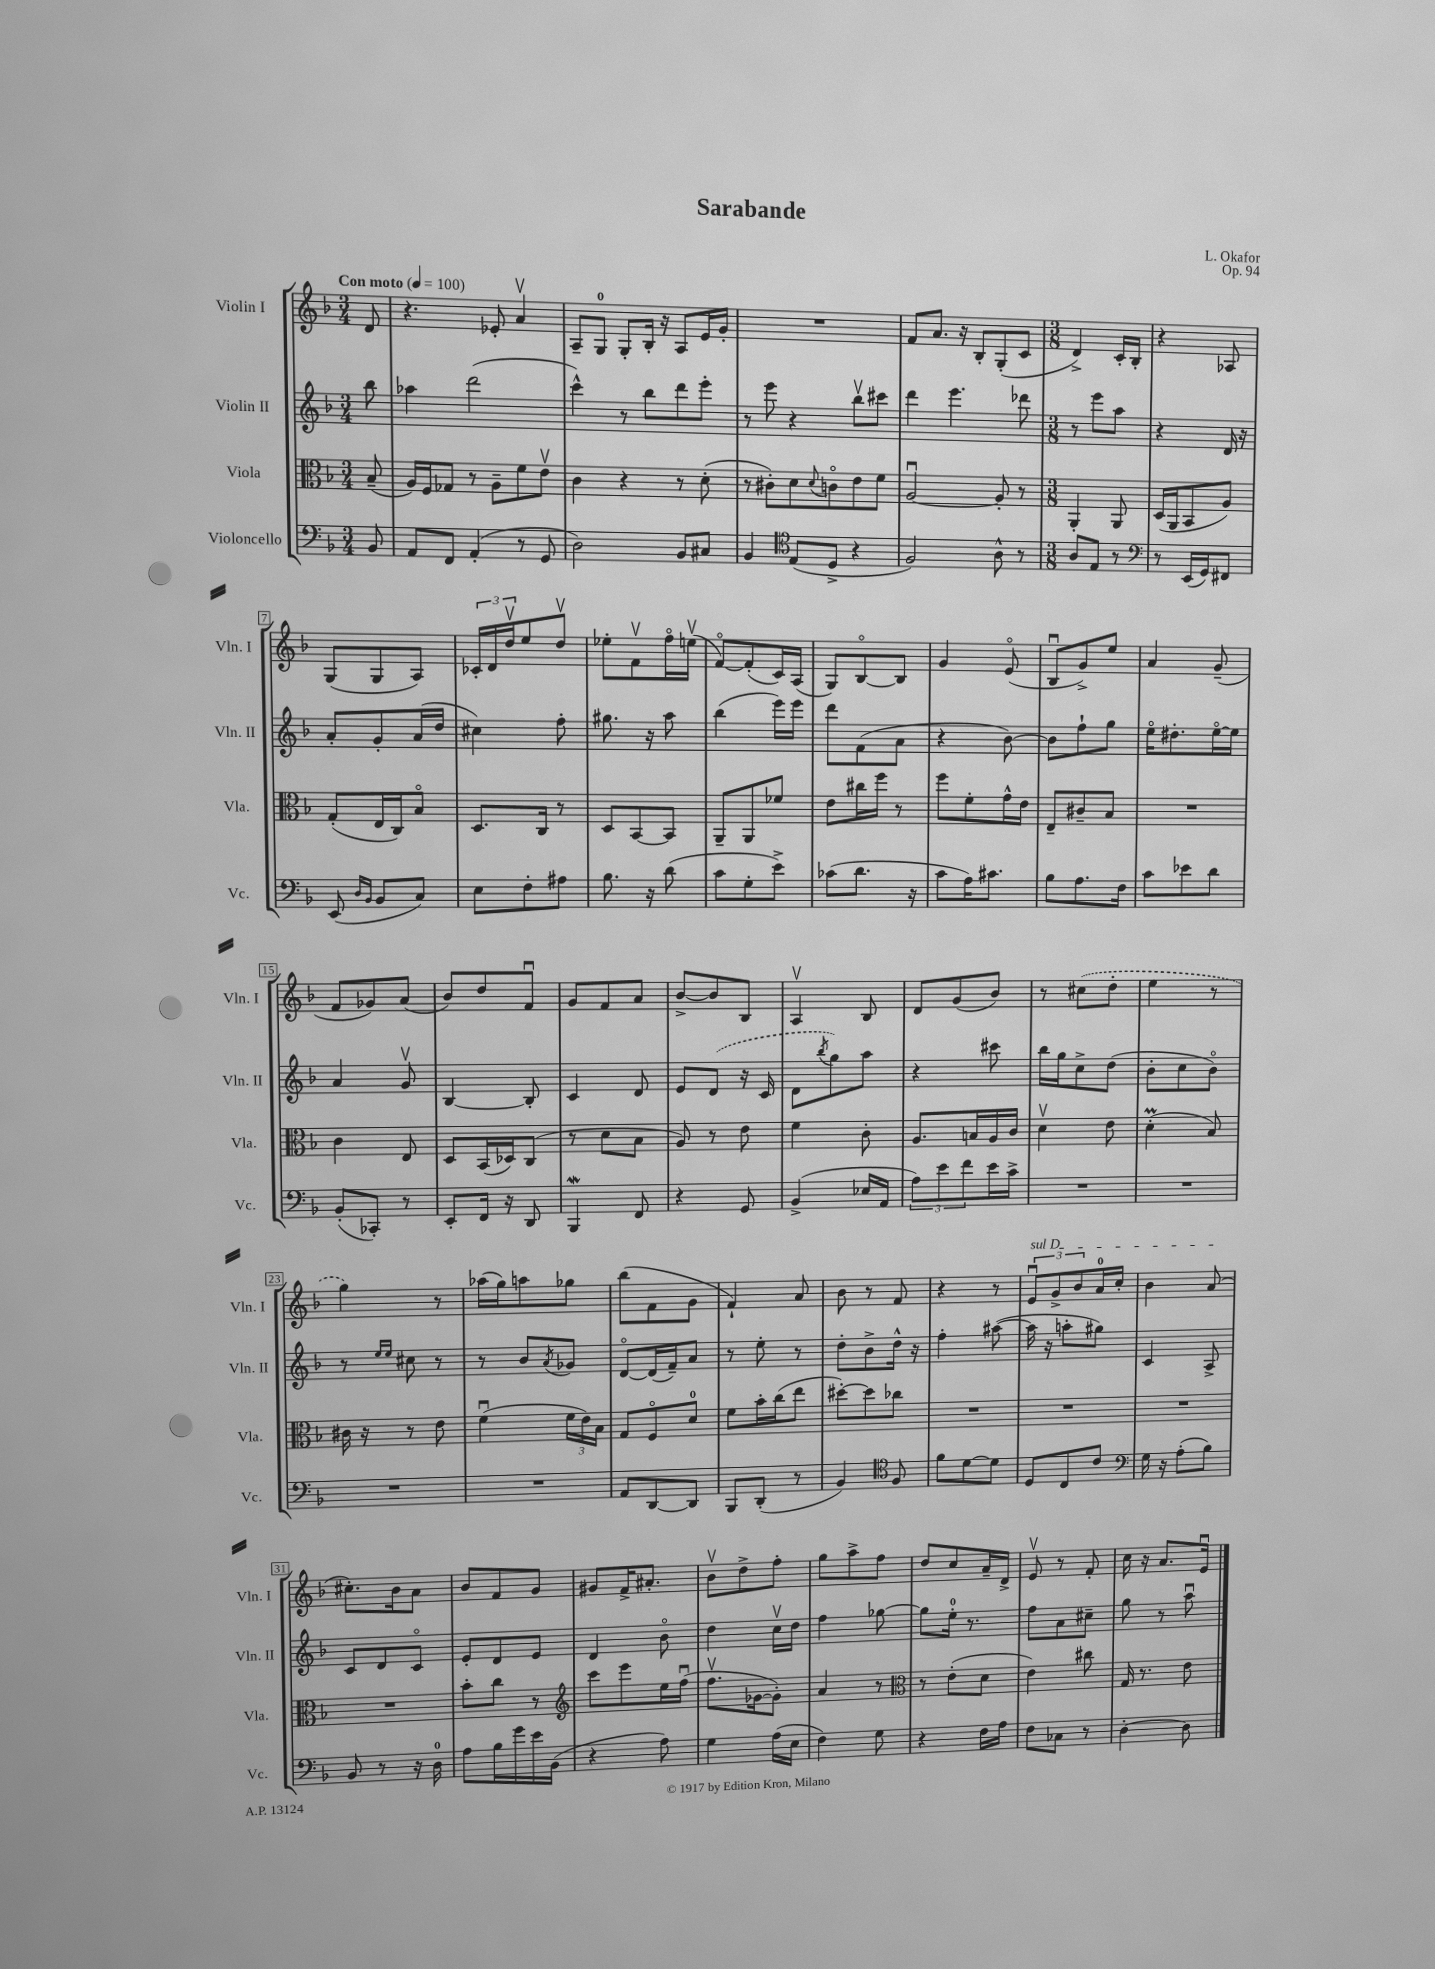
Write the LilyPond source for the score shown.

\header { title = "Sarabande" composer = "L. Okafor" opus = "Op. 94" }
<<
\new StaffGroup <<
\new Staff = "s0" \with { instrumentName = "Violin I" shortInstrumentName = "Vln. I" } {
    \clef treble \key f \major \numericTimeSignature \time 3/4 \partial 8 \tempo "Con moto" 4 = 100
    d'8 |
    r4. ees'8-. a'4\upbow |
    a8-- g8-0 g8-. bes16-. r16 a8 e'16 g'16-. |
    R2. |
    f'8 a'8. r16 bes8-. g8-.( c'8 |
    \numericTimeSignature \time 3/8 d'4->) c'16-. bes16-. |
    r4 aes8 |
    g8( g8 a8) |
    \tuplet 3/2 { ces'16-. d'16 d''16\upbow } e''8 d''8\upbow |
    ees''8-. f'8\upbow f''16\flageolet e''16\upbow( |
    f'8~\flageolet) f'8-.( c'16) a16( |
    g8) bes8~\flageolet bes8 |
    g'4 e'8\flageolet( |
    bes8\downbow g'8->) e''8 |
    a'4 g'8--( |
    f'8 ges'8) a'8( |
    bes'8) d''8 f'8\downbow |
    g'8 f'8 a'8 |
    bes'8~-> bes'8 bes8 |
    a4\upbow bes8 |
    d'8 g'8( bes'8) |
    r8 \once \slurDashed cis''8( d''8-. |
    e''4 r8 |
    g''4) r8 |
    aes''16( g''16) a''8 ges''8 |
    bes''8( f'8 g'8 |
    f'4-!) a'8 |
    bes'8 r8 f'8 |
    r4 r8 |
    \tuplet 3/2 { \once \override TextSpanner.bound-details.left.text = \markup { \italic "sul D" } e'8\downbow\startTextSpan g'8-> bes'8 } a'16-0 c''16-. |
    bes'4 a'8\stopTextSpan( |
    cis''8.-.) bes'16 a'8 |
    bes'8 f'8 g'8 |
    gis'8 f'16-> ais'8.-. |
    bes'8\upbow d''8-> f''8-. |
    g''8 a''8-> f''8 |
    d''8 c''8 a'16-- d'16-> |
    e'8\upbow r8 f'8-. |
    c''16 r16 a'8. e'16\downbow \bar "|." |
}
\new Staff = "s1" \with { instrumentName = "Violin II" shortInstrumentName = "Vln. II" } {
    \clef treble \key f \major \numericTimeSignature \time 3/4 \partial 8
    bes''8 |
    aes''4 d'''2( |
    c'''4-^) r8 bes''8 d'''8 e'''8-. |
    r8 e'''8 r4 bes''8\upbow cis'''8 |
    d'''4 e'''4. des'''8 |
    \numericTimeSignature \time 3/8 r8 e'''8 a''8 |
    r4 d'16 r16 |
    a'8-. g'8-. a'16( d''16 |
    cis''4) f''8-. |
    gis''8. r16 a''8 |
    bes''4( e'''16) e'''16 |
    d'''8 f'8( a'8 |
    r4 bes'8~) |
    bes'8 f''8-! g''8 |
    e''16\flageolet dis''8.-. e''16~\flageolet e''16 |
    a'4 g'8\upbow |
    bes4~ bes8-. |
    c'4 d'8 |
    e'8 \once \slurDashed d'8( r16 c'16 |
    d'8 \acciaccatura { bes''8 } g''8) a''8 |
    r4 cis'''8 |
    bes''16 g''16 c''8-> d''8( |
    bes'8-. c''8 bes'8\flageolet) |
    r8 \grace { e''16 e''16 } cis''8 r8 |
    r8 bes'8 \acciaccatura { a'8 } ges'8 |
    d'8~\flageolet d'16( f'16--) a'8 |
    r8 e''8-. r8 |
    d''8-. bes'8-> d''16-^ r16 |
    f''4-. ais''8~( |
    ais''16 r16 a''8-. gis''8) |
    c'4 a8-> |
    c'8 d'8 c'8\flageolet |
    e'8-. d'8 e'8 |
    d'4 bes'8\flageolet |
    d''4 c''16\upbow d''16 |
    f''4 ges''8~ |
    ges''8 e''16-0-. r8. |
    f''8 a'8 cis''8-- |
    g''8 r8 a''8\downbow \bar "|." |
}
\new Staff = "s2" \with { instrumentName = "Viola" shortInstrumentName = "Vla." } {
    \clef alto \key f \major \numericTimeSignature \time 3/4 \partial 8
    bes8--( |
    a16) f16 ges8 r8 a8-- f'8 e'8\upbow |
    c'4 r4 r8 d'8-.( |
    r8 cis'8-.) d'8 \appoggiatura { d'8 } c'8\flageolet e'8 f'8 |
    a2~\downbow a8-. r8 |
    \numericTimeSignature \time 3/8 a,4-. a,8 |
    d16( a,16 bes,8 a8) |
    g8-.( e16 c16) bes8\flageolet |
    d8. c16 r8 |
    d8 bes,8~ bes,8 |
    a,8-- a,8 fes'8 |
    e'8 cis''16 f''16 r8 |
    f''8 f'8-. g'16-^ e'16 |
    e8-- cis'8-- bes8 |
    R4. |
    c'4 e8 |
    d8 bes,16( des16) c8( |
    r8 d'8 bes8 |
    a8) r8 e'8 |
    f'4 c'8-. |
    a8. b16 a16 c'16 |
    d'4\upbow e'8 |
    d'4-.\prall( bes8) |
    cis'16 r16 r8 e'8 |
    f'4\downbow( \tuplet 3/2 { f'16 e'16) bes16 } |
    g8 f8\flageolet d'8-0 |
    f'8 bes'16-. c''16( e''8 |
    dis''8~-.) dis''8 ces''8 |
    R4. |
    R4. |
    R4. |
    R4. |
    bes'8-. c''8 r8 |
    \clef treble c'''8 e'''8 e''16 f''16\downbow( |
    f''8.\upbow ges'16~ ges'8-.) |
    a'4 r8 |
    \clef alto r8 e'8-.( d'8 |
    e'4) cis''8 |
    g16 r8. e'8 \bar "|." |
}
\new Staff = "s3" \with { instrumentName = "Violoncello" shortInstrumentName = "Vc." } {
    \clef bass \key f \major \numericTimeSignature \time 3/4 \partial 8
    bes,8 |
    a,8 f,8 a,4-.( r8 g,8 |
    d2) bes,8 cis8 |
    bes,4 \clef tenor e8( d8-> r4 |
    f2) a8-^ r8 |
    \numericTimeSignature \time 3/8 a8 e8 r8 |
    \clef bass r8 e,16( g,16) fis,8 |
    e,8( \grace { d16 bes,16 } bes,8 c8) |
    e8 f8-. ais8 |
    bes8. r16 d'8( |
    c'8 g8-. e'8->) |
    ces'8( d'8. r16 |
    c'8 a16) cis'8. |
    bes8 a8. f16 |
    c'8 ees'8 d'8 |
    bes,8-.( ces,8-.) r8 |
    e,8-. f,16 r16 d,8 |
    bes,,4\mordent f,8 |
    r4 g,8 |
    bes,4->( ees16 a,16 |
    \tuplet 3/2 { a8) e'8 f'8 } e'16 c'16-> |
    R4. |
    R4. |
    R4. |
    R4. |
    a,8 d,8~ d,8 |
    bes,,8 d,8-.( r8 |
    bes,4) \clef tenor f8 |
    f'8 d'8~ d'8 |
    d8 c8 c'8 |
    \clef bass g16 r16 a8-.( bes8) |
    bes,8 r8 r16 d16-0 |
    a8 bes16 g'16 e'16 bes,16( |
    r4 a8) |
    g4 a16( e16 |
    f4) g8 |
    r4 f16 a16 |
    f8 ces8 r8 |
    d4~-. d8 \bar "|." |
}
>>
>>
\layout { \context { \Score \override BarNumber.stencil = #(make-stencil-boxer 0.1 0.3 ly:text-interface::print) } }
